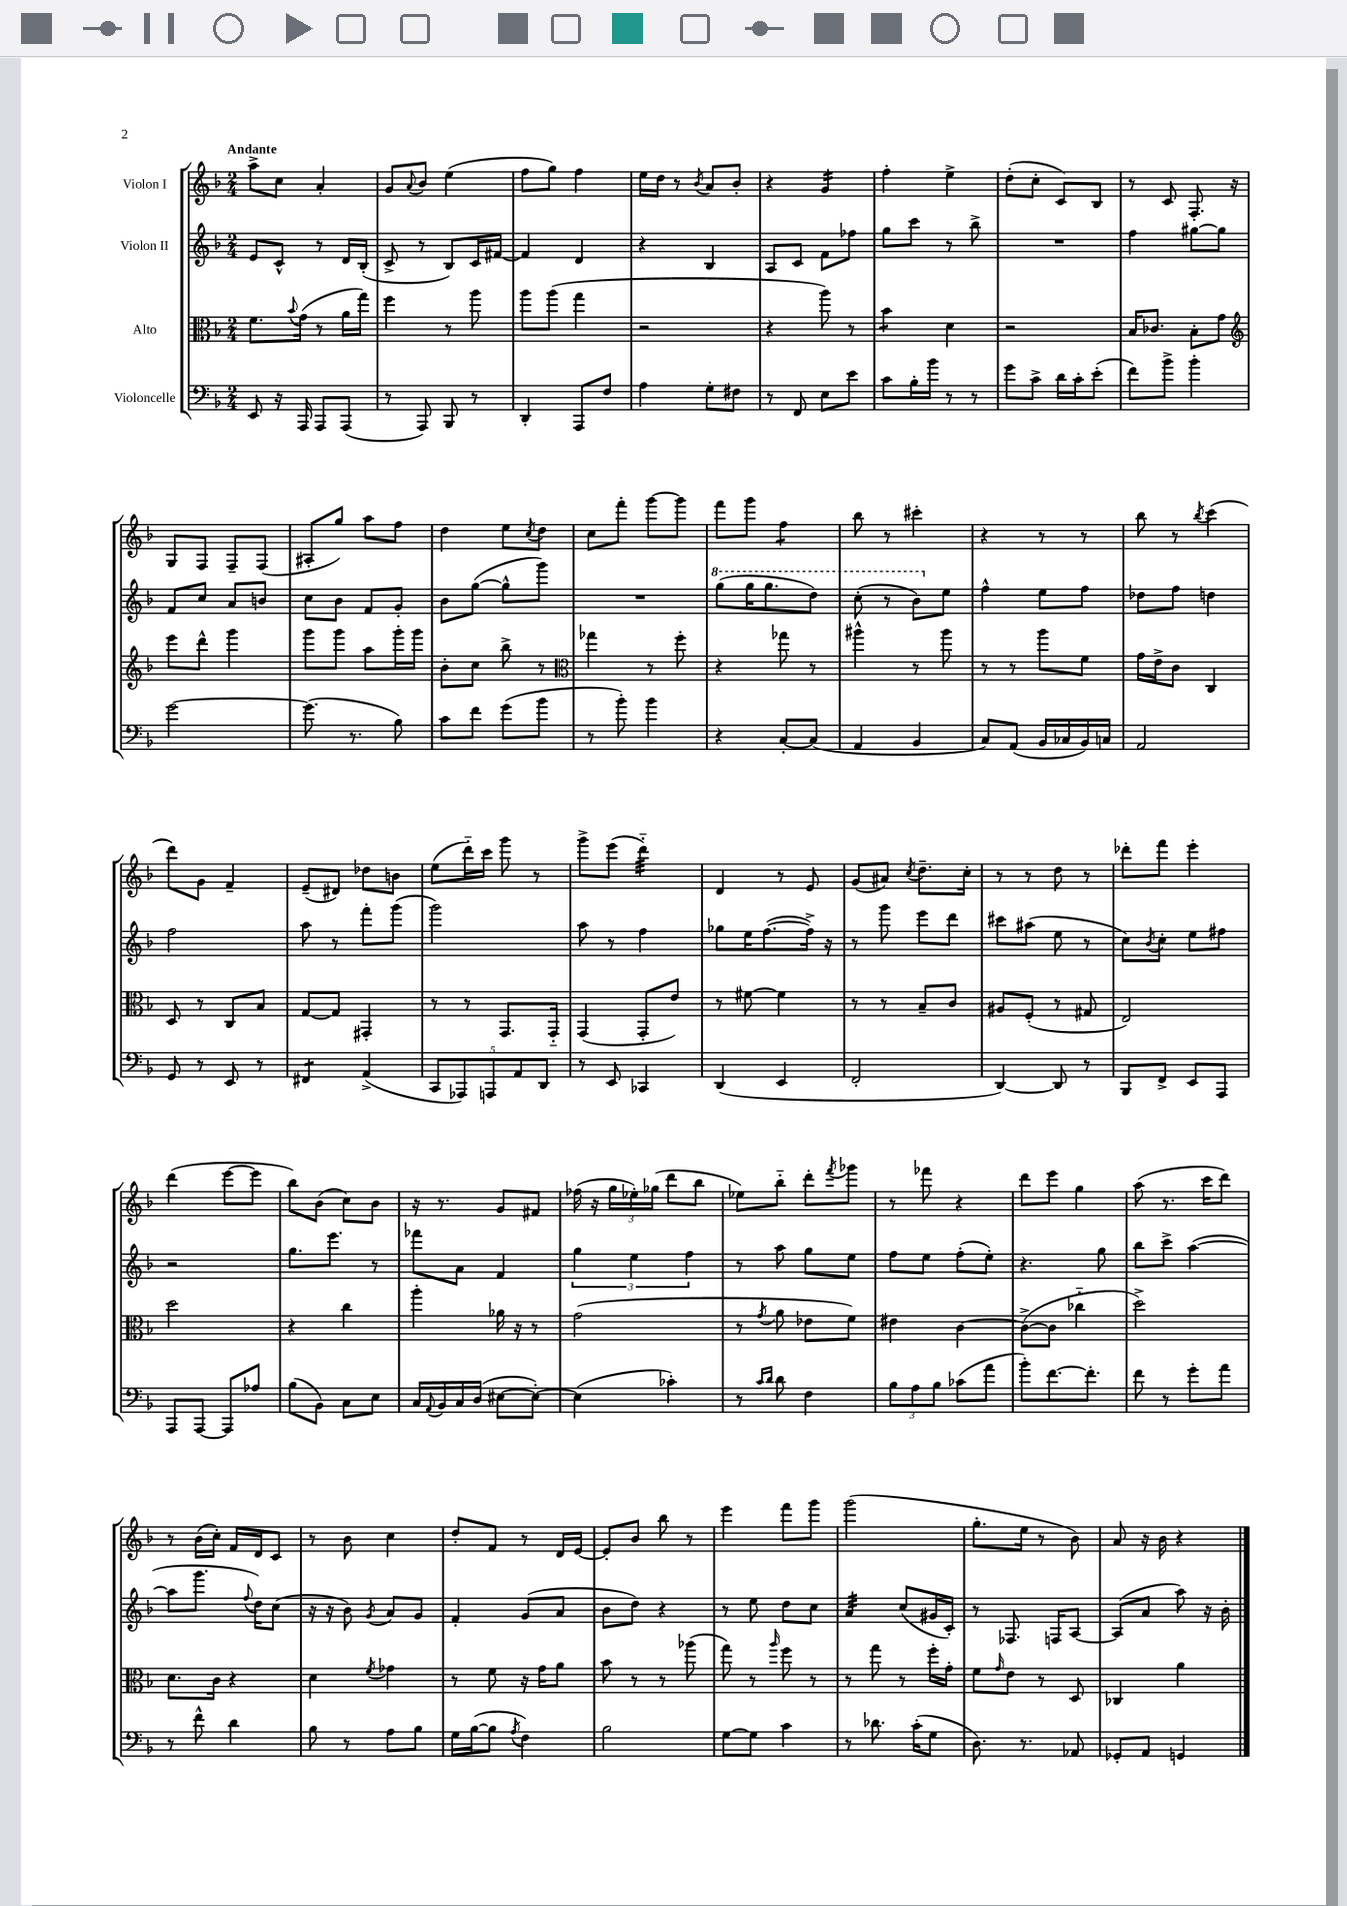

**kern	**kern	**kern	**kern
*staff4	*staff3	*staff2	*staff1
*clefF4	*clefC3	*clefG2	*clefG2
*k[b-]	*k[b-]	*k[b-]	*k[b-]
*M2/4	*M2/4	*M2/4	*M2/4
8EE	8.f	8e	8aa^
16r	.	8c^^	8cc
.	8qqb-	.	.
16AAA	(16g	.	.
8AAA	8r	8r	4a'
(8AAA	16a	16d	.
.	16gg)	(16B-'	.
=	=	=	=
8r	4ff	8c^	8g
.	.	.	8qqa
8AAA)	.	8r	8b-
8BBB-	8r	8B-)	(4ee
8r	8aa	16c	.
.	.	[16f#	.
=	=	=	=
4DD'	8aa	4f#]	8ff
.	(8aa	.	8gg)
8AAA	4gg	4d	4ff
8F	.	.	.
=	=	=	=
4A	2r	4r	16ee
.	.	.	16dd
.	.	.	8r
.	.	.	8qb-
8G'	.	4B-	8a
8F#	.	.	8b-'
=	=	=	=
8r	4r	8A	4r
8FF	.	8c	.
8E	8aa)	8f	4g
8e	8r	8ff-	.
=	=	=	=
8c	4b-	8gg	4ff'
16B-'	.	8ccc	.
16b-	.	.	.
8r	4d	8r	4ee^
8r	.	8bb-^	.
=	=	=	=
8g	2r	2r	(8dd'
8c^	.	.	8cc'
16d	.	.	8c)
16c'	.	.	.
(8e'	.	.	8B-
=	=	=	=
8f)	16B-	4ff	8r
.	8.c-	.	.
8b-^	.	.	8c
4b-'	8B-'	[8gg#	8.F'
.	8g	8gg#]	.
.	.	.	16r
=	=	=	=
*	*clefG2	*	*
[2g	8eee	8f	8G
.	8ddd^^	8cc	8F
.	4ggg	8a	8F~
.	.	8b	(8F
=	=	=	=
(8.g]	8ggg	8cc	8A#'
.	8ggg	8b-	8gg)
8.r	.	.	.
.	8aa	8f	8aa
8B-)	16ggg'	8g'	8ff
.	16ggg	.	.
=	=	=	=
8c	8b-'	8b-	4dd
8f	8cc	([8gg	.
(8g	8bb-^	8gg^^]	8ee
.	.	.	8qcc
8b-	8r	8ggg)	8dd
=	=	=	=
*	*clefC3	*	*
8r	4gg-	2r	8cc
8b-')	.	.	8fff'
4b-	8r	.	[8ggg
.	8ff'	.	8ggg]
=	=	=	=
4r	4r	(8ggg	8fff
.	.	16ggg	8ggg
.	.	8.ggg	.
[8C'	8gg-	.	4ff
(8C]	8r	8ddd)	.
=	=	=	=
4AA	4aa#^^	(8ccc'	8bb-
.	.	8r	8r
4BB-	8r	8bb-)	4ccc#'
.	8aa#	8ee	.
=	=	=	=
8C)	8r	4ff^^	4r
(8AA	8r	.	.
16BB-	8aa	8ee	8r
16C-	.	.	.
16BB-)	8f	8ff	8r
16C	.	.	.
=	=	=	=
2AA	16g	8dd-	8bb-
.	16e^	.	.
.	8c	8ff	8r
.	.	.	8qbb-
.	4C	4dd	(4ccc
=	=	=	=
8GG	8D	2ff	8ddd)
8r	8r	.	8g
8EE	8C	.	4f~
8r	8B-	.	.
=	=	=	=
4FF#	[8G	8aa	(8e~
.	8G]	8r	8d#)
(4AA^	4GG#'	8fff'	8dd-
.	.	(8ggg	8b
=	=	=	=
10CC	8r	2ggg)	(8ee
10AAA-)	.	.	.
.	8r	.	16ddd'~)
.	.	.	16ccc
10AAA	.	.	.
.	8.GG	.	8ggg
10AA	.	.	.
.	.	.	8r
10DD	.	.	.
.	16GG'~	.	.
=	=	=	=
8r	(4GG	8aa	8ggg^
8EE	.	8r	(8eee
4CC-	8GG'	4ff	4ddd'~)
.	8e)	.	.
=	=	=	=
(4DD	8r	8gg-	4d
.	[8f#	16ee	.
.	.	([8.ff	.
4EE	4f#]	.	8r
.	.	16ff^])	8e
.	.	16r	.
=	=	=	=
2FF'	8r	8r	(8g
.	8r	8ggg	8a#)
.	.	.	8qcc
.	8B-~	8eee	8.dd~
.	8c	8ddd	.
.	.	.	16cc'
=	=	=	=
[4DD)	8A#	8ccc#	8r
.	(8F'	(8aa#	8r
8DD]	8r	8ee	8dd
8r	8G#	8r	8r
=	=	=	=
8BBB-	2E)	8cc)	8ddd-'
.	.	8qb-	.
8FF^	.	8cc'	8fff
8EE	.	8ee	4eee'
8AAA	.	8ff#	.
=	=	=	=
8AAA	2dd	2r	(4ddd
[8AAA	.	.	.
8AAA]	.	.	[8eee
8A-	.	.	8eee]
=	=	=	=
(8B-	4r	8.gg	8bb-)
8BB-)	.	.	(8b-
.	.	8.eee	.
8C	4cc	.	8cc)
8E	.	8r	8b-
=	=	=	=
16C	4aa'	8fff-	16r
8qqAA	.	.	.
16BB-	.	.	8.r
16C	.	8a	.
(16D	.	.	.
[8E#	16a-	4f	8g
.	16r	.	.
8E#'_)	8r	.	8f#
=	=	=	=
(4E#]	(2g	6gg	(16ff-
.	.	.	16r
.	.	.	24gg
.	.	6ee	24ee-')
.	.	.	(24gg-
4c-')	.	.	8ddd
.	.	6ff	.
.	.	.	8bb-
=	=	=	=
8r	8r	8r	8ee-)
16qqc	.	.	.
16qqd	8qg	.	.
8d	8a	8aa	8bb-'~
4F	8e-	8gg	8ddd'
.	.	.	8qfff
.	8f)	8ee	8ggg-
=	=	=	=
12B-	4e#	8ff	8r
12A	.	.	.
.	.	8ee	8fff-
12B-	.	.	.
(8c-	[4c	(8ff'	4r
8a	.	8ee')	.
=	=	=	=
8b-')	(8c^_	4.r	8ddd
[8.f	8c]	.	8eee
.	4cc-'~	.	4gg
8.f']	.	.	.
.	.	8gg	.
=	=	=	=
8f	2dd^)	8bb-	(8aa
8r	.	8ccc^	8.r
8g'	.	([4aa	.
.	.	.	16ccc
8a	.	.	8ddd)
=	=	=	=
8r	8.d	8aa]	8r
8f^^	.	8.ggg	(16b-
.	16c	.	16cc')
4d	4r	.	16f
.	.	8qqff	.
.	.	16dd)	16d
.	.	(8cc	8c
=	=	=	=
8B-	4d	16r	8r
.	.	16r	.
8r	.	8b-)	8b-
.	8qf	8qg	.
8A	4g-	8a	4cc
8B-	.	8g	.
=	=	=	=
16G	8r	4f'	8dd'
([16B-	.	.	.
8B-]	8f	.	8f
8qA	.	.	.
4F)	16r	(8g	8r
.	16g	.	.
.	8a	8a	16d
.	.	.	[16e
=	=	=	=
2B-	8b-	8b-	8e']
.	8r	8dd)	8b-
.	8r	4r	8bb-
.	(8aa-	.	8r
=	=	=	=
[8G	8gg)	8r	4eee
8G]	8r	8ee	.
.	16qqaa	.	.
4c	8ff	8dd	8fff
.	8r	8cc	8ggg
=	=	=	=
8r	8r	4a	(2ggg
8.d-	8gg	.	.
.	8r	(8cc	.
(16c'	.	.	.
8G	16ff'	16g#	.
.	16g'	16c')	.
=	=	=	=
8.D)	8f	8r	8.gg'
.	16qqg	.	.
.	8e	8.F-	.
8.r	.	.	16ee
.	8r	.	8r
.	.	16F	.
8AA-	8D	[8A	8b-)
=	=	=	=
8GG-'	4C-	(8A]	8a
8AA	.	8a	16r
.	.	.	16b-
4GG	4a	8aa)	4r
.	.	16r	.
.	.	16b-'	.
==	==	==	==
*-	*-	*-	*-
